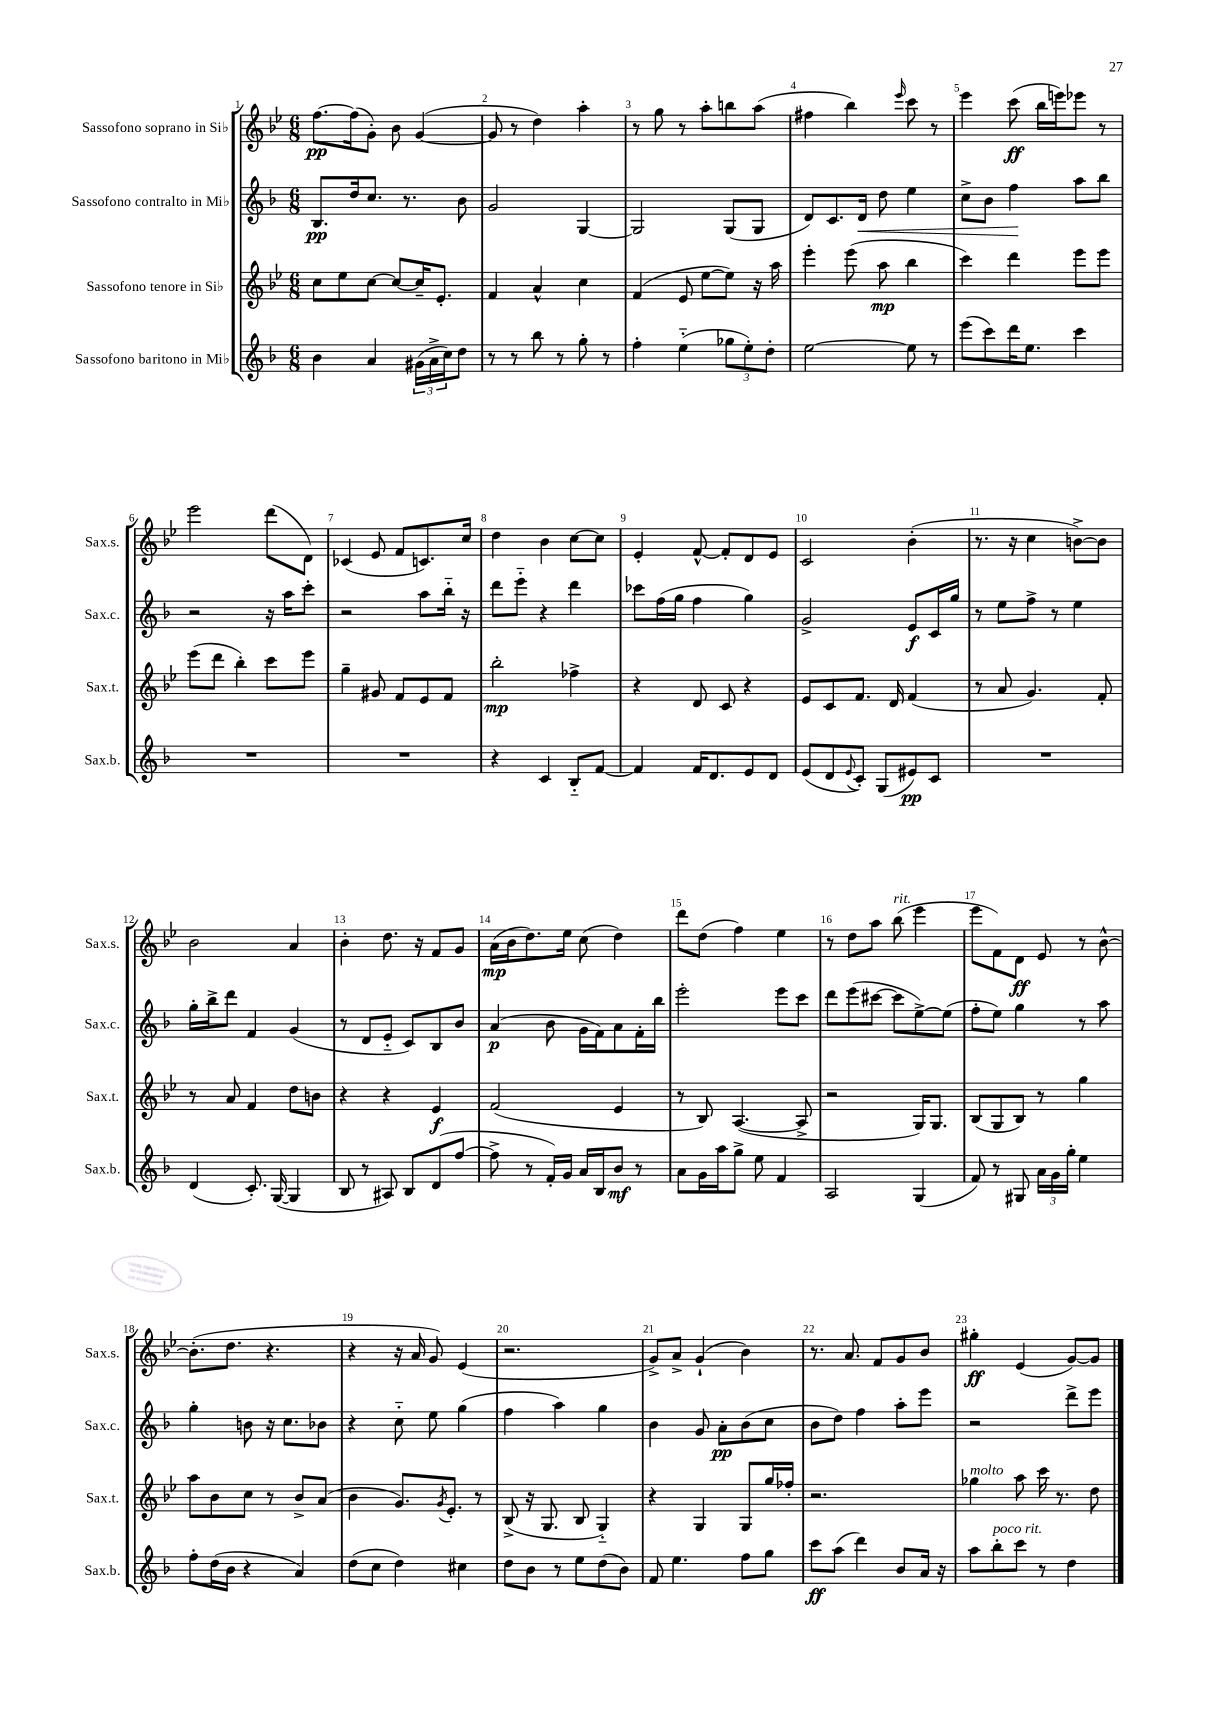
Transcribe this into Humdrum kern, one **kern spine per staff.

**kern	**dynam	**kern	**dynam	**kern	**dynam	**kern	**dynam
*part4	*part4	*part3	*part3	*part2	*part2	*part1	*part1
*staff4	*staff4	*staff3	*staff3	*staff2	*staff2	*staff1	*staff1
*I"Sassofono baritono in Mi♭	*	*I"Sassofono tenore in Si♭	*	*I"Sassofono contralto in Mi♭	*	*I"Sassofono soprano in Si♭	*
*I'Sax.b.	*	*I'Sax.t.	*	*I'Sax.c.	*	*I'Sax.s.	*
*clefG2	*	*clefG2	*	*clefG2	*	*clefG2	*
*k[b-]	*	*k[b-e-]	*	*k[b-]	*	*k[b-e-]	*
*M6/8	*	*M6/8	*	*M6/8	*	*M6/8	*
=1	=1	=1	=1	=1	=1	=1	=1
4b-\	.	8cc\L	.	8.B-/L	pp	[8.ff\L	pp
.	.	8ee-\	.	.	.	.	.
.	.	.	.	16dd/k	.	(16ff\k]	.
4a/	.	[8cc\J	.	8.cc/J	.	8g'\J)	.
.	.	8cc/L_	.	.	.	8b-\	.
.	.	.	.	8.r	.	.	.
(24g#X\LL	.	16cc~/K]	.	.	.	([4g/	.
24a^\	.	.	.	.	.	.	.
.	.	8.e-'/J	.	.	.	.	.
24cc\J)	.	.	.	.	.	.	.
8dd\J	.	.	.	8b-\	.	.	.
=2	=2	=2	=2	=2	=2	=2	=2
8r	.	4f/	.	2g/	.	8g/]	.
8r	.	.	.	.	.	8r	.
8bb-\	.	4a^^/	.	.	.	4dd\)	.
8r	.	.	.	.	.	.	.
8gg'\	.	4cc\	.	[4G/	.	4aa'\	.
8r	.	.	.	.	.	.	.
=3	=3	=3	=3	=3	=3	=3	=3
4ff'\	.	(4f/	.	2G/]	.	8r	.
.	.	.	.	.	.	8gg\	.
(4ee\	.	8e-/	.	.	.	8r	.
.	.	[8ee-\L	.	.	.	8aa'\L	.
12gg-X\L	.	8ee-\J])	.	(8G/L	.	8bbn\	.
12ee'\)	.	.	.	.	.	.	.
.	.	16r	.	8G/J	.	(8aa\J	.
12dd'\J	.	.	.	.	.	.	.
.	.	16aa\	.	.	.	.	.
=4	=4	=4	=4	=4	=4	=4	=4
[2ee\	.	4eee-'\	.	8d/L)	.	4ff#X\	.
.	.	.	.	8.c/	.	.	.
.	.	(8eee-\	.	.	.	4bb-\)	.
!	!	!	!	!	!LO:HP:b	!	!
.	.	.	.	16d/Jk	<	.	.
.	.	8aa\	mp	8dd\	.	.	.
.	.	.	.	.	.	16qqeee-/	.
8ee\]	.	4bb-\	.	4ee\	.	8ccc\	.
8r	.	.	.	.	.	8r	.
=5	=5	=5	=5	=5	=5	=5	=5
(8eee\L	.	4ccc\)	.	8cc^\L	.	4eee-\	.
8ccc\)	.	.	.	8b-\J	.	.	.
16ddd\K	.	4ddd\	.	4ff\	.	(8ccc\	ff
8.ee\J	.	.	.	.	.	.	.
.	.	.	.	.	.	16bb-\LL	.
.	.	.	.	.	.	16eeen\J)	.
4ccc\	.	8eee-\L	.	8aa\L	[	8eee-X\J	.
.	.	8eee-\J	.	8bb-\J	.	8r	.
!!LO:LB:g=z
=6	=6	=6	=6	=6	=6	=6	=6
2.r	.	(8eee-\L	.	2r	.	2eee-\	.
.	.	8ddd\J	.	.	.	.	.
.	.	4bb-'\)	.	.	.	.	.
.	.	8ccc\L	.	16r	.	(8ddd\L	.
.	.	.	.	16aa\KL	.	.	.
.	.	8eee-\J	.	8ccc'\J	.	8d\J)	.
=7	=7	=7	=7	=7	=7	=7	=7
2.r	.	4gg~\	.	2r	.	(4c-X/	.
.	.	8g#X/	.	.	.	8e-/	.
.	.	8f/L	.	.	.	8f/L	.
.	.	8e-/	.	8aa\L	.	8.cn/)	.
.	.	8f/J	.	16bb-\Jk	.	.	.
.	.	.	.	16r	.	16cc/Jk	.
=8	=8	=8	=8	=8	=8	=8	=8
4r	.	2bb-'\	mp	8ddd\L	.	4dd\	.
.	.	.	.	8eee\J	.	.	.
4c/	.	.	.	4r	.	4b-\	.
8B-/L	.	4ff-X^\	.	4ddd\	.	[8cc\L	.
[8f/J	.	.	.	.	.	8cc\J]	.
=9	=9	=9	=9	=9	=9	=9	=9
4f/]	.	4r	.	8ccc-X\L	.	4e-'/	.
.	.	.	.	(16ff\L	.	.	.
.	.	.	.	16gg\JJ	.	.	.
16f/KL	.	8d/	.	4ff\	.	[8f^^/	.
8.d/	.	.	.	.	.	.	.
.	.	8c/	.	.	.	8f'/L]	.
8e/	.	4r	.	4gg\)	.	8d/	.
8d/J	.	.	.	.	.	8e-/J	.
=10	=10	=10	=10	=10	=10	=10	=10
(8e/L	.	8e-/L	.	2g^/	.	2c/	.
8d/	.	8c/	.	.	.	.	.
8qqe/	.	.	.	.	.	.	.
8c'/J)	.	8.f/J	.	.	.	.	.
(8G/L	.	.	.	.	.	.	.
.	.	16d/	.	.	.	.	.
8e#X/)	pp	(4f/	.	8e/L	f	(4b-'\	.
8c/J	.	.	.	16c/L	.	.	.
.	.	.	.	16gg/JJ	.	.	.
=11	=11	=11	=11	=11	=11	=11	=11
2.r	.	8r	.	8r	.	8.r	.
.	.	8a/	.	8ee\L	.	.	.
.	.	.	.	.	.	16r	.
.	.	4.g/)	.	8ff^\J	.	4cc\	.
.	.	.	.	8r	.	.	.
.	.	.	.	4ee\	.	[8bn^\L)	.
.	.	8f'/	.	.	.	8b\J]	.
!!LO:LB:g=z
=12	=12	=12	=12	=12	=12	=12	=12
(4d/	.	8r	.	16gg'\LL	.	2b-\	.
.	.	.	.	16bb-^\J	.	.	.
.	.	8a/	.	8ddd\J	.	.	.
8.c'/)	.	4f/	.	4f/	.	.	.
([16G/	.	.	.	.	.	.	.
4G/]	.	8dd\L	.	(4g/	.	4a/	.
.	.	8bn\J	.	.	.	.	.
=13	=13	=13	=13	=13	=13	=13	=13
8B-/	.	4r	.	8r	.	4b-'\	.
8r	.	.	.	8d/L	.	.	.
8A#X/)	.	4r	.	8e/J	.	8.dd\	.
8B-/L	.	.	.	8c/L)	.	.	.
.	.	.	.	.	.	16r	.
(8d/	.	4e-/	f	8B-/	.	8f/L	.
[8ff/J	.	.	.	8b-/J	.	8g/J	.
=14	=14	=14	=14	=14	=14	=14	=14
8ff^\]	.	(2f/	.	(4a/	p	(16a\LL	mp
.	.	.	.	.	.	16b-\J	.
8r	.	.	.	.	.	8.dd\)	.
16f'/LL)	.	.	.	8b-\	.	.	.
16g/JJ	.	.	.	.	.	16ee-\Jk	.
16a/LL	.	.	.	16g\LL	.	(8cc\	.
16B-/J	.	.	.	16f\J)	.	.	.
8b-/J	mf	4e-/	.	8a\	.	4dd\)	.
8r	.	.	.	16f'\L	.	.	.
.	.	.	.	16bb-\JJ	.	.	.
=15	=15	=15	=15	=15	=15	=15	=15
8a\L	.	8r	.	2eee'\	.	8ddd\L	.
16g\L	.	8B-/)	.	.	.	(8dd\J	.
16aa\J	.	.	.	.	.	.	.
8gg^\J	.	([4.A/	.	.	.	4ff\)	.
8ee\	.	.	.	.	.	.	.
4f/	.	.	.	8eee\L	.	4ee-\	.
.	.	8A^/]	.	8ccc\J	.	.	.
=16	=16	=16	=16	=16	=16	=16	=16
2A/	.	2r	.	8ddd\L	.	8r	.
.	.	.	.	(8eee\	.	8dd\L	.
.	.	.	.	[8ccc#X\J	.	8aa\J	.
!	!	!	!	!	!	!LO:TX:a:i:t=rit.	!
.	.	.	.	8ccc#\L]	.	(8bb-\	.
(4G/	.	16G/KL)	.	[8ee^\)	.	4eee-\	.
.	.	8.G/J	.	.	.	.	.
.	.	.	.	(8ee\J]	.	.	.
=17	=17	=17	=17	=17	=17	=17	=17
8f/)	.	(8B-/L	.	8ff'\L	.	8eee-\L	.
8r	.	8G/	.	8ee\J)	.	8f\)	.
8G#X/	.	8B-/J)	.	4gg\	.	8d\J	ff
24a\LL	.	8r	.	.	.	8e-/	.
24g\	.	.	.	.	.	.	.
24gg'\JJ	.	.	.	.	.	.	.
4ee\	.	4gg\	.	8r	.	8r	.
.	.	.	.	8aa\	.	[8b-^^\	.
!!LO:LB:g=z
=18	=18	=18	=18	=18	=18	=18	=18
8ff'\L	.	8aa\L	.	4gg'\	.	(8.b-'\L]	.
(16dd\L	.	8b-\	.	.	.	.	.
16b-\JJ	.	.	.	.	.	8.dd\J	.
4r	.	8cc\J	.	8bn\	.	.	.
.	.	8r	.	16r	.	4.r	.
.	.	.	.	8.cc\L	.	.	.
4a/)	.	8b-^/L	.	.	.	.	.
.	.	(8a/J	.	8b-X\J	.	.	.
=19	=19	=19	=19	=19	=19	=19	=19
(8dd\L	.	4b-\	.	4r	.	4r	.
8cc\J	.	.	.	.	.	.	.
4dd\)	.	8.g/L)	.	8cc\	.	16r	.
.	.	.	.	.	.	16a/	.
.	.	.	.	8ee\	.	8g/)	.
.	.	8qg/	.	.	.	.	.
.	.	8.e-'/J	.	.	.	.	.
4cc#X\	.	.	.	(4gg\	.	(4e-/	.
.	.	8r	.	.	.	.	.
=20	=20	=20	=20	=20	=20	=20	=20
8dd\L	.	(8B-^/	.	4ff\	.	2.r	.
8b-\J	.	16r	.	.	.	.	.
.	.	8.G/	.	.	.	.	.
8r	.	.	.	4aa\)	.	.	.
8ee\L	.	8B-/	.	.	.	.	.
(8dd\	.	4G/)	.	4gg\	.	.	.
8b-\J)	.	.	.	.	.	.	.
=21	=21	=21	=21	=21	=21	=21	=21
8f/	.	4r	.	4b-\	.	8g^/L)	.
4.ee\	.	.	.	.	.	8a^/J	.
.	.	4G/	.	8g/	.	(4g`/	.
.	.	.	.	8a'\L	pp	.	.
8ff\L	.	8G/L	.	(8b-\	.	4b-\)	.
8gg\J	.	16gg/L	.	8cc\J	.	.	.
.	.	16ff-X'/JJ	.	.	.	.	.
=22	=22	=22	=22	=22	=22	=22	=22
8ccc\L	ff	2.r	.	8b-\L	.	8.r	.
(8aa\J	.	.	.	8dd\J)	.	.	.
.	.	.	.	.	.	8.a/	.
4ddd\)	.	.	.	4ff\	.	.	.
.	.	.	.	.	.	8f/L	.
8b-/L	.	.	.	8aa'\L	.	8g/	.
16a/Jk	.	.	.	8eee\J	.	8b-/J	.
16r	.	.	.	.	.	.	.
=23	=23	=23	=23	=23	=23	=23	=23
!	!	!LO:TX:a:i:t=molto	!	!	!	!	!
8aa\L	.	4gg-X\	.	2r	.	4gg#X'\	ff
!LO:TX:a:i:t=poco rit.	!	!	!	!	!	!	!
8bb-'\	.	.	.	.	.	.	.
8ccc\J	.	8aa\	.	.	.	(4e-/	.
8r	.	16ccc\	.	.	.	.	.
.	.	8.r	.	.	.	.	.
4dd\	.	.	.	8ddd^\L	.	[8g/L)	.
.	.	8dd\	.	8eee\J	.	8g/J]	.
==	==	==	==	==	==	==	==
*-	*-	*-	*-	*-	*-	*-	*-
